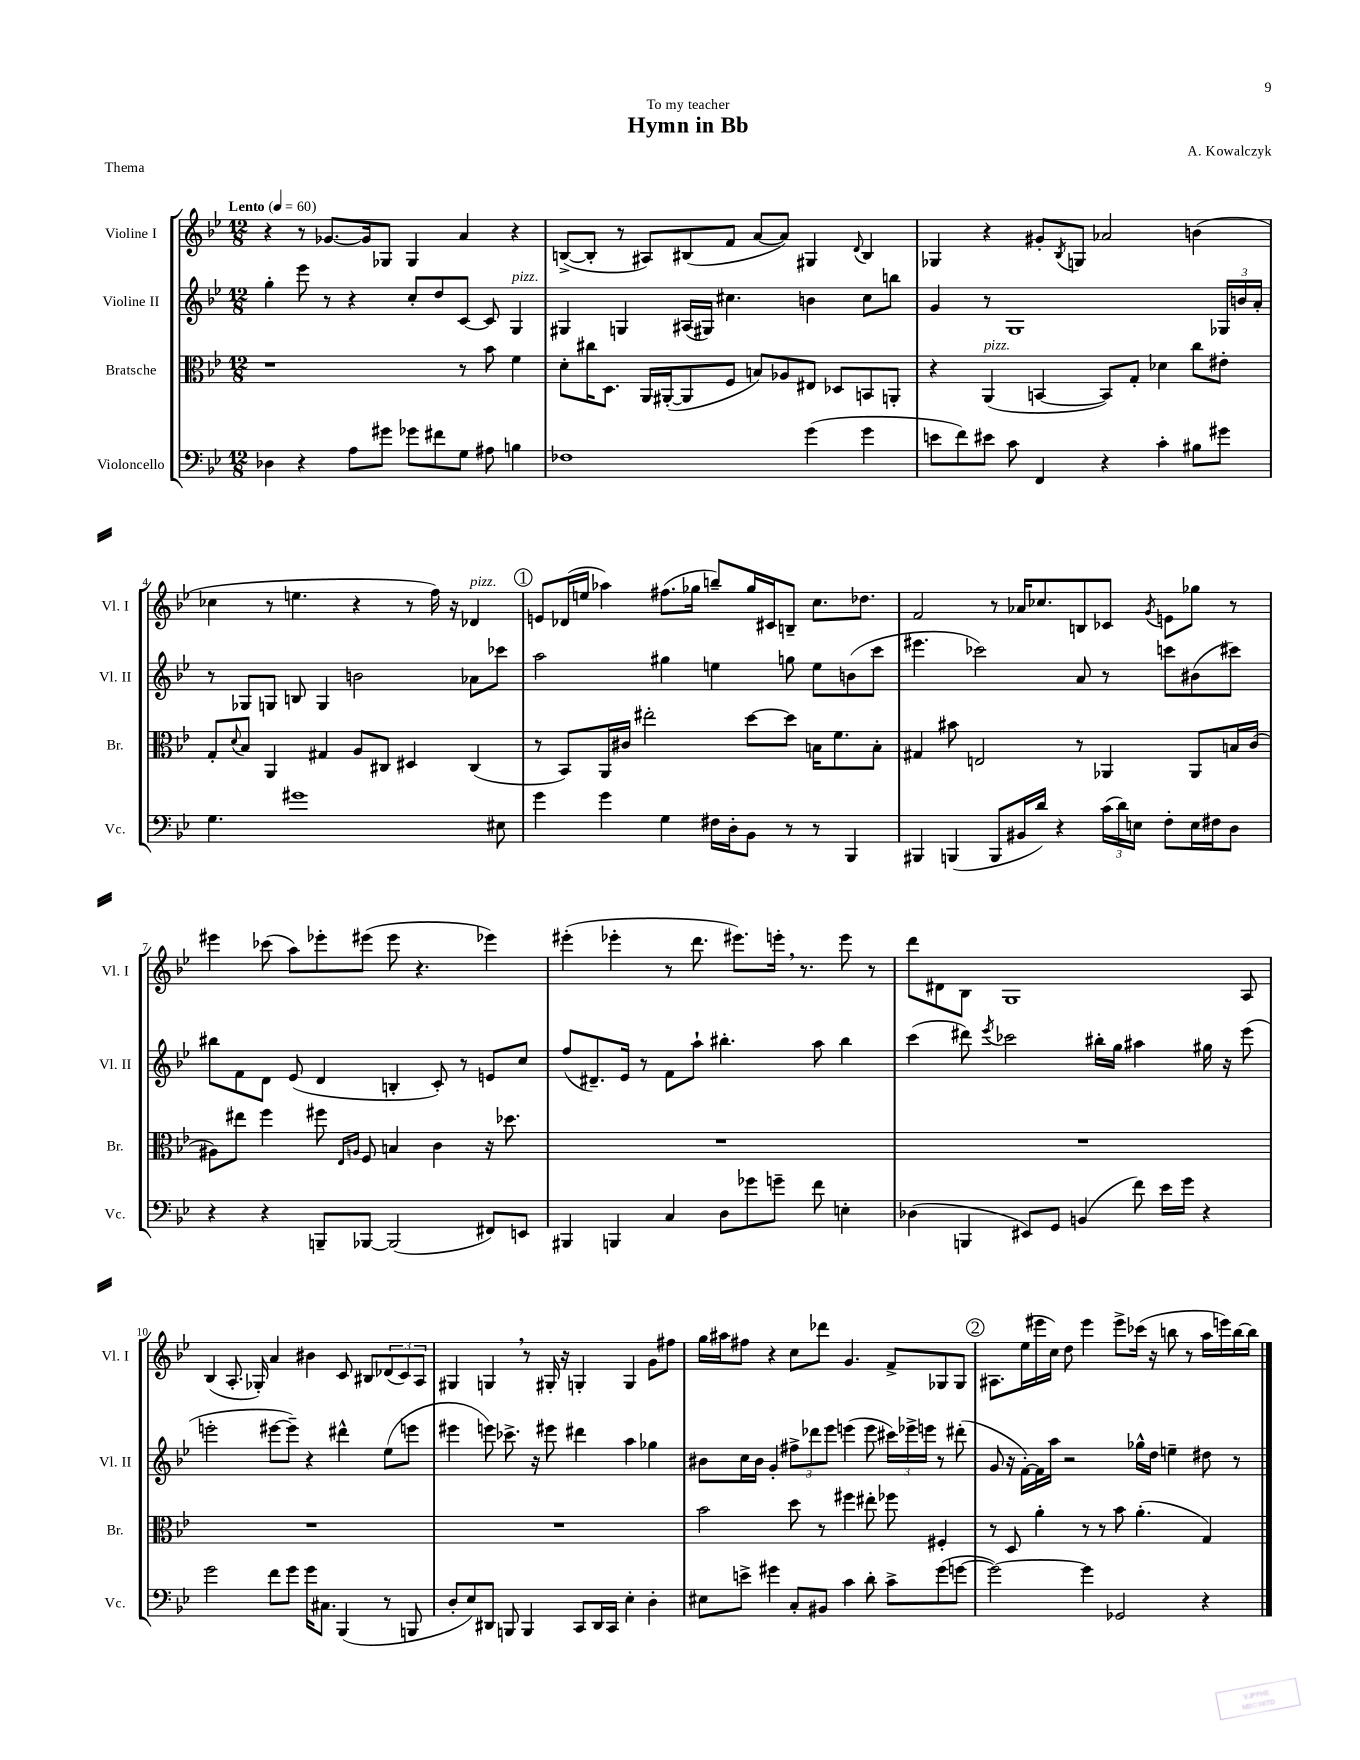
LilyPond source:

\header { title = "Hymn in Bb" composer = "A. Kowalczyk" dedication = "To my teacher" piece = "Thema" }
<<
\new StaffGroup <<
\new Staff = "s0" \with { instrumentName = "Violine I" shortInstrumentName = "Vl. I" } {
    \clef treble \key bes \major \numericTimeSignature \time 12/8 \tempo "Lento" 4 = 60
    r4 r8 ges'8.~ ges'16 ges8 ges4 a'4 r4 |
    b8~->( b8-. r8 ais8) bis8( f'8 a'8~ a'8) gis4 \appoggiatura { d'8 } bis4 |
    ges4 r4 gis'8-. \acciaccatura { bes8 } g8 aes'2 b'4( |
    ces''4 r8 e''4. r4 r8 f''16) r16 des'4^\markup { \italic "pizz." } |
    \mark \markup { \circle "1" } e'8 des'16( e''16 aes''4) fis''8.( ges''16 b''8--) ges''16 cis'16 b8-- c''8. des''8. |
    f'2 r8 aes'16 ces''8. b8 ces'8 \acciaccatura { g'8 } e'8 ges''8 r8 |
    eis'''4 ces'''8( a''8) ees'''8-. eis'''8( eis'''8 r4. ees'''4) |
    eis'''4-.( ees'''4-. r8 d'''8. eis'''8.) e'''16-. \breathe r8. e'''8 r8 |
    d'''8 dis'8 bes8 g1 a8 |
    bes4( a8.-. ges16-.) a'4 bis'4 c'8 bis8 \tuplet 3/2 { des'8( c'8) a8 } |
    gis4 g4 \breathe r8 gis16-. r16 g4-. g4 g'8 fis''8 |
    g''16 ais''16 fis''8 r4 c''8 des'''8 g'4. f'8-> ges8 ges8 |
    \mark \markup { \circle "2" } ais8. ees''16( eis'''16 c''16) d''8 eis'''4 eis'''8-> ces'''16( r16 b''8 r8 a''16 e'''16) b''16~ b''16 \bar "|." |
}
\new Staff = "s1" \with { instrumentName = "Violine II" shortInstrumentName = "Vl. II" } {
    \clef treble \key bes \major \numericTimeSignature \time 12/8
    g''4-. ees'''8 r8 r4 c''8-. d''8 c'8~ c'8 g4^\markup { \italic "pizz." } |
    gis4 g4 ais16( gis16) cis''4. b'4 cis''8 b''8 |
    g'4 r8 g1 \tuplet 3/2 { ges16 b'16 a'16-. } |
    r8 ges8 g8 b8 g4 b'2 aes'8 ces'''8 |
    \mark \markup { \circle "1" } a''2 gis''4 e''4 g''8 e''8 b'8( c'''8 |
    eis'''4. ces'''2) a'8 r8 c'''8 bis'8( cis'''8) |
    bis''8 f'8 d'8 ees'8( d'4 b4-. c'8-.) r8 e'8 c''8 |
    f''8( dis'8.--) ees'16 r8 f'8 a''8-! bis''4.-. a''8 bis''4 |
    c'''4( dis'''8) \acciaccatura { ees'''8 } ces'''2 bis''16-. g''16 ais''4 gis''16 r16 ees'''8( |
    e'''2-. eis'''8~ eis'''8--) r4 dis'''4-^ ees''8( e'''8 |
    eis'''4 e'''8) ces'''8.-> r16 eis'''8 dis'''4 a''4 ges''4 |
    bis'8 c''16 bis'16 g'4-. \tuplet 3/2 { fis''8-> des'''8 ees'''8 } e'''4( e'''8 \tuplet 3/2 { cis'''16) ees'''16-> e'''16 } r8 dis'''8-.( |
    \mark \markup { \circle "2" } g'8 r16 f'16~-.) f'16 a''16 r2 ges''16-^ d''16 e''4-- dis''8 r8 \bar "|." |
}
\new Staff = "s2" \with { instrumentName = "Bratsche" shortInstrumentName = "Br." } {
    \clef alto \key bes \major \numericTimeSignature \time 12/8
    r1 r8 bes'8 f'4 |
    d'8-. cis''16 d8. a,16 ais,16~-.( ais,8 f8 b8) aes8 eis8 des8 b,8 a,8-. |
    r4 a,4^\markup { \italic "pizz." }( b,4~ b,8) g8-. des'4 c''8 eis'8-. |
    g8-. \appoggiatura { d'8 } bes8 a,4 gis4 a8 cis8 dis4 cis4( |
    \mark \markup { \circle "1" } r8 bes,8) a,16 cis'16 eis''2-. d''8~ d''8 b16 f'8. b8-. |
    gis4 bis'8 e2 r8 aes,4 aes,8 b16 c'16( |
    ais8) eis''8 f''4 fis''8 \grace { ees16 a16 } f8 b4 c'4 r16 des''8. |
    R1. |
    R1. |
    R1. |
    R1. |
    bes'2 d''8 r8 fis''4 eis''8-. fes''8 fis4-. |
    \mark \markup { \circle "2" } r8 d8 a'4-. r8 r8 bes'8 a'4.-.( g4) \bar "|." |
}
\new Staff = "s3" \with { instrumentName = "Violoncello" shortInstrumentName = "Vc." } {
    \clef bass \key bes \major \numericTimeSignature \time 12/8
    des4 r4 a8 gis'8 ges'8 fis'8 g8 ais8 b4 |
    fes1 g'4( g'4 |
    e'8 f'8) eis'8 c'8 f,4 r4 c'4-. bis8 gis'8 |
    g4. gis'1 eis8 |
    \mark \markup { \circle "1" } g'4 g'4 g4 fis16 d16-. bes,8 r8 r8 bes,,4 |
    bis,,4 b,,4( b,,8 bis,16 d'16) r4 \tuplet 3/2 { c'16( d'16) e16 } f8-. e16 fis16 d8 |
    r4 r4 b,,8-- bes,,8~ bes,,2( fis,8) e,8 |
    bis,,4 b,,4 c4 d8 ges'8 g'8-- f'8 e4-. |
    des4( b,,4 eis,8) g,8 b,4( f'8) ees'16 g'16 r4 |
    g'2 f'8 g'8 g'16 cis8. bes,,4( r8 b,,8 |
    d8-. ees8) dis,8 b,,8 b,,4 c,8 dis,16 c,16 ees4-. d4-. |
    eis8 e'8-> gis'4 c8-. bis,8 c'4 d'8-. c'8-> gis'8( g'8~ |
    \mark \markup { \circle "2" } g'2~) g'4 ges,2 r4 \bar "|." |
}
>>
>>
